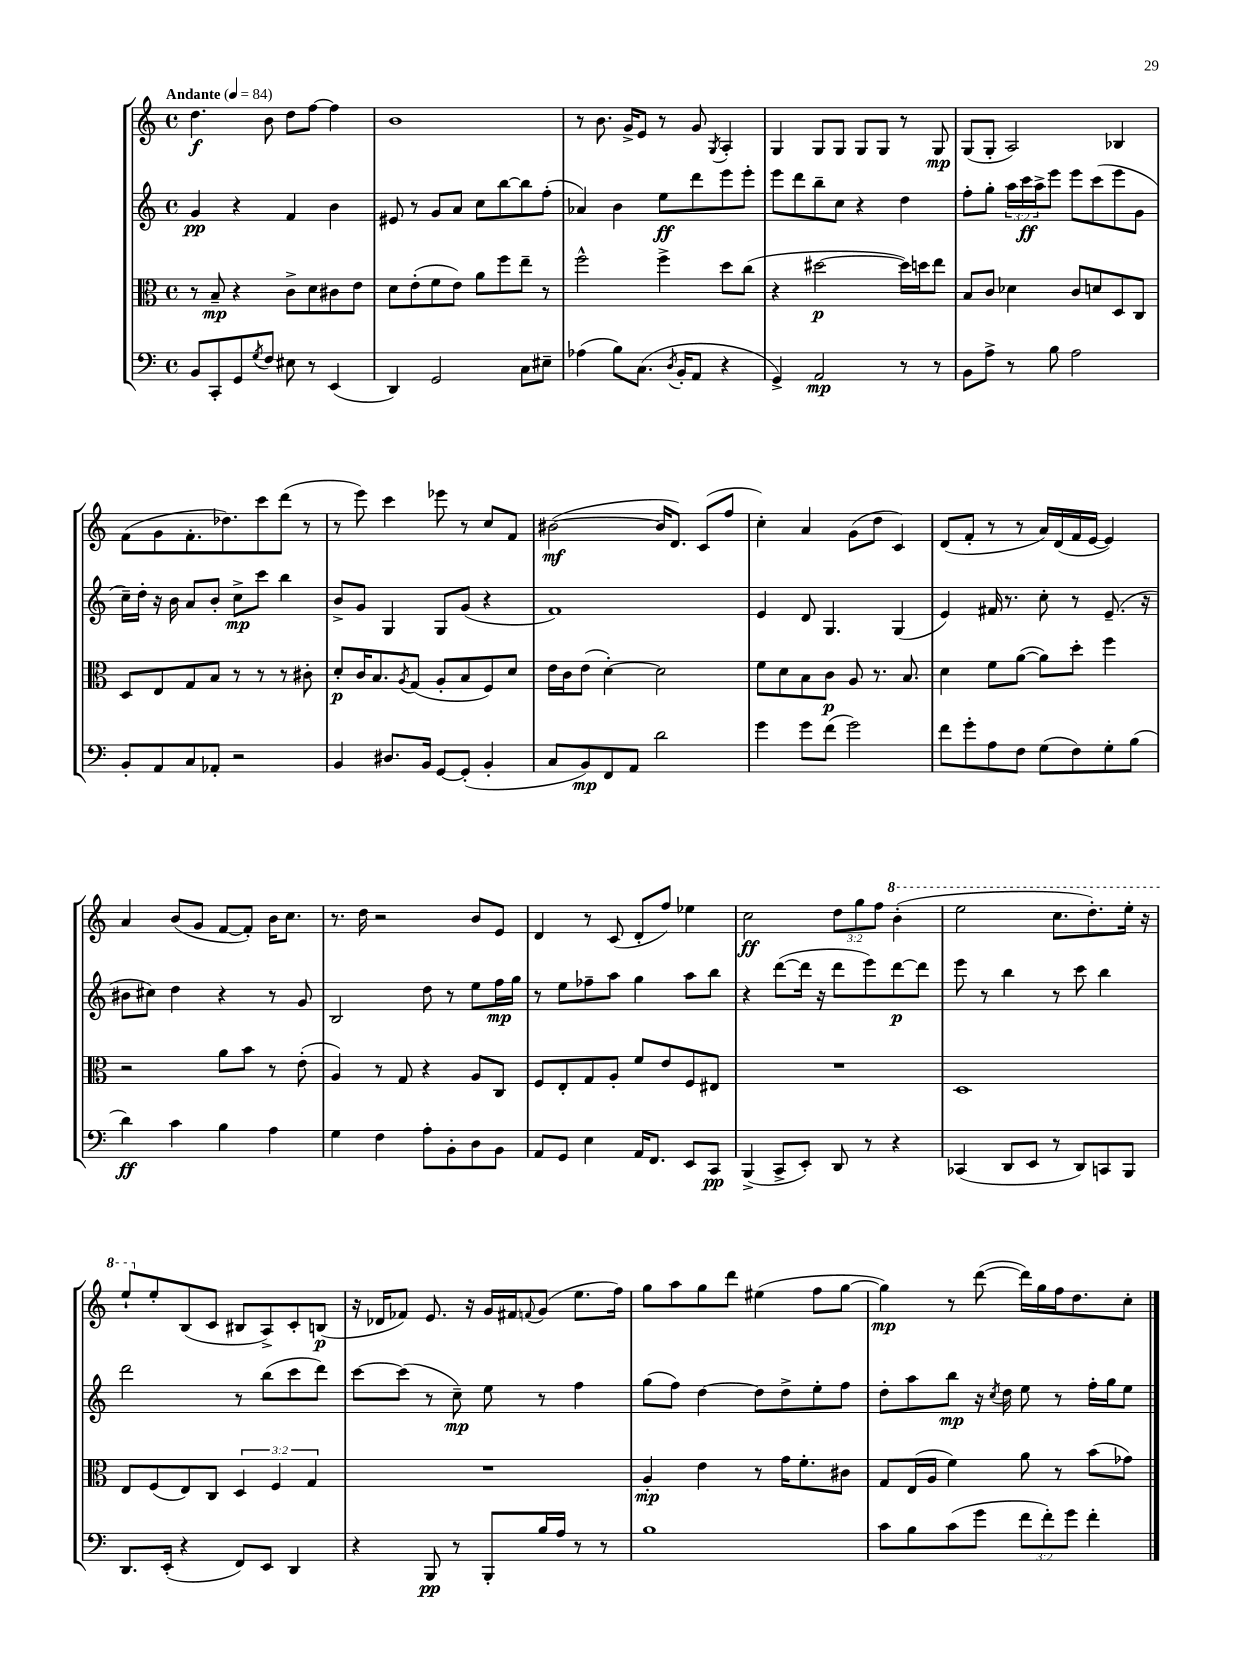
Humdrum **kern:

**kern	**dynam	**kern	**dynam	**kern	**dynam	**kern	**dynam
*part4	*part4	*part3	*part3	*part2	*part2	*part1	*part1
*staff4	*staff4	*staff3	*staff3	*staff2	*staff2	*staff1	*staff1
*clefF4	*	*clefC3	*	*clefG2	*	*clefG2	*
*k[]	*	*k[]	*	*k[]	*	*k[]	*
*M4/4	*	*M4/4	*	*M4/4	*	*M4/4	*
*met(c)	*	*met(c)	*	*met(c)	*	*met(c)	*
*MM84	*	*MM84	*	*MM84	*	*MM84	*
=1	=1	=1	=1	=1	=1	=1	=1
!	!	!	!	!	!	!LO:TX:a:B:t=Andante	!
8BB/L	.	8r	.	4g/	pp	4.dd\	f
8CC'/	.	8B~/	mp	.	.	.	.
8GG/	.	4r	.	4r	.	.	.
8qG/	.	.	.	.	.	.	.
8F/J	.	.	.	.	.	8b\	.
8E#X\	.	8c^\L	.	4f/	.	8dd\L	.
8r	.	8d\	.	.	.	[8ff\J	.
(4EE/	.	8c#X\	.	4b\	.	4ff\]	.
.	.	8e\J	.	.	.	.	.
=2	=2	=2	=2	=2	=2	=2	=2
4DD/)	.	8d\L	.	8e#X/	.	1b	.
.	.	(8e'\	.	8r	.	.	.
2GG/	.	8f\	.	8g/L	.	.	.
.	.	8e\J)	.	8a/J	.	.	.
.	.	8a\L	.	8cc\L	.	.	.
.	.	8ff\	.	[8bb\	.	.	.
8C\L	.	8ee~\J	.	8bb\]	.	.	.
8E#X~\J	.	8r	.	(8ff'\J	.	.	.
=3	=3	=3	=3	=3	=3	=3	=3
(4A-X\	.	2ff^^\	.	4a-X/)	.	8r	.
.	.	.	.	.	.	8.b\	.
8B\L)	.	.	.	4b\	.	.	.
.	.	.	.	.	.	16g^/KL	.
(8.C\J	.	.	.	.	.	8e/J	.
.	.	4ff^\	.	8ee\L	ff	8r	.
8qD/	.	.	.	.	.	.	.
16BB'/KL	.	.	.	.	.	.	.
8AA/J	.	.	.	8ddd\	.	8g/	.
.	.	.	.	.	.	8qG/	.
4r	.	8dd\L	.	8eee\	.	4A'/	.
.	.	(8cc\J	.	8eee'\J	.	.	.
=4	=4	=4	=4	=4	=4	=4	=4
4GG^/)	.	4r	.	8eee\L	.	4G/	.
.	.	.	.	8ddd\	.	.	.
2AA/	mp	[2dd#X\	p	8bb~\	.	8G/L	.
.	.	.	.	8cc\J	.	8G/J	.
.	.	.	.	4r	.	8G/L	.
.	.	.	.	.	.	8G/J	.
8r	.	16dd#\LL])	.	4dd\	.	8r	.
.	.	16ddn\J	.	.	.	.	.
8r	.	8ee\J	.	.	.	8G/	mp
=5	=5	=5	=5	=5	=5	=5	=5
8BB\L	.	8B/L	.	8ff'\L	.	(8G/L	.
8A^\J	.	8c/J	.	8gg'\J	.	8G'/J	.
8r	.	4d-X\	.	24aa\LL	.	2A/)	.
.	.	.	.	24ccc\	ff	.	.
.	.	.	.	24aa^\J	.	.	.
8B\	.	.	.	8eee\J	.	.	.
2A\	.	8c/L	.	8eee\L	.	.	.
.	.	8dn/	.	(8ccc\	.	.	.
.	.	8D/	.	8eee\	.	4B-X/	.
.	.	8C/J	.	8g\J	.	.	.
!!LO:LB:g=z
=6	=6	=6	=6	=6	=6	=6	=6
8BB'/L	.	8D/L	.	16cc~\LL)	.	(8f\L	.
.	.	.	.	16dd'\JJ	.	.	.
8AA/	.	8E/	.	16r	.	8g\	.
.	.	.	.	16b\	.	.	.
8C/	.	8G/	.	8a/L	.	8.f'\	.
8AA-X'/J	.	8B/J	.	8b'/J	.	.	.
.	.	.	.	.	.	8.dd-X\)	.
2r	.	8r	.	8cc^\L	mp	.	.
.	.	8r	.	8ccc\J	.	8ccc\	.
.	.	8r	.	4bb\	.	(8ddd\J	.
.	.	8c#X'\	.	.	.	8r	.
=7	=7	=7	=7	=7	=7	=7	=7
4BB/	.	8d'/L	p	8b^/L	.	8r	.
.	.	16c/K	.	8g/J	.	8eee\)	.
.	.	8.B/	.	.	.	.	.
8.D#X/L	.	.	.	4G/	.	4ccc\	.
.	.	8qA/	.	.	.	.	.
.	.	(8G/J	.	.	.	.	.
16BB/Jk	.	.	.	.	.	.	.
[8GG/L	.	8A'/L	.	8G/L	.	8eee-X\	.
(8GG'/J]	.	8B/	.	(8g/J	.	8r	.
4BB'/	.	8F/)	.	4r	.	8cc/L	.
.	.	8d/J	.	.	.	8f/J	.
=8	=8	=8	=8	=8	=8	=8	=8
8C/L	.	16e\LL	.	1f)	.	([2b#X\	mf
.	.	16c\J	.	.	.	.	.
8BB/)	mp	(8e\J	.	.	.	.	.
8FF/	.	[4d'\)	.	.	.	.	.
8AA/J	.	.	.	.	.	.	.
2d\	.	2d\]	.	.	.	16b#/KL]	.
.	.	.	.	.	.	8.d/J)	.
.	.	.	.	.	.	(8c/L	.
.	.	.	.	.	.	8ff/J	.
=9	=9	=9	=9	=9	=9	=9	=9
4g\	.	8f\L	.	4e/	.	4cc'\)	.
.	.	8d\	.	.	.	.	.
8g\L	.	8B\	.	8d/	.	4a/	.
(8f\J	.	8c\J	p	4.G/	.	.	.
2g\)	.	8A/	.	.	.	(8g\L	.
.	.	8.r	.	.	.	8dd\J	.
.	.	.	.	(4G/	.	4c/)	.
.	.	8.B/	.	.	.	.	.
=10	=10	=10	=10	=10	=10	=10	=10
8f\L	.	4d\	.	4e/)	.	(8d/L	.
8g'\	.	.	.	.	.	8f'/J	.
8A\	.	8f\L	.	16f#X/	.	8r	.
.	.	.	.	8.r	.	.	.
8F\J	.	([8a\J	.	.	.	8r	.
(8G\L	.	8a\L])	.	8cc'\	.	16a/LL)	.
.	.	.	.	.	.	(16d/	.
8F\)	.	8dd'\J	.	8r	.	16f/	.
.	.	.	.	.	.	[16e/JJ	.
8G'\	.	4ff\	.	(8.e~/	.	4e/])	.
(8B\J	.	.	.	.	.	.	.
.	.	.	.	16r	.	.	.
!!LO:LB:g=z
=11	=11	=11	=11	=11	=11	=11	=11
4d\)	ff	2r	.	8b#X\L	.	4a/	.
.	.	.	.	8cc#X\J)	.	.	.
4c\	.	.	.	4dd\	.	(8b/L	.
.	.	.	.	.	.	8g/J	.
4B\	.	8a\L	.	4r	.	[8f/L	.
.	.	8b\J	.	.	.	8f'/J])	.
4A\	.	8r	.	8r	.	16b\KL	.
.	.	.	.	.	.	8.cc\J	.
.	.	(8e'\	.	8g/	.	.	.
=12	=12	=12	=12	=12	=12	=12	=12
4G\	.	4A/)	.	2B/	.	8.r	.
.	.	.	.	.	.	16dd\	.
4F\	.	8r	.	.	.	2r	.
.	.	8G/	.	.	.	.	.
8A'\L	.	4r	.	8dd\	.	.	.
8BB'\	.	.	.	8r	.	.	.
8D\	.	8A/L	.	8ee\L	.	8b/L	.
8BB\J	.	8C/J	.	16ff\L	mp	8e/J	.
.	.	.	.	16gg\JJ	.	.	.
=13	=13	=13	=13	=13	=13	=13	=13
8AA/L	.	8F/L	.	8r	.	4d/	.
8GG/J	.	8E'/	.	8ee\L	.	.	.
4E\	.	8G/	.	8ff-X~\	.	8r	.
.	.	8A'/J	.	8aa\J	.	(8c/	.
16AA/KL	.	8f/L	.	4gg\	.	8d'/L	.
8.FF/J	.	.	.	.	.	.	.
.	.	8e/	.	.	.	8ff/J)	.
8EE/L	.	8F/	.	8aa\L	.	4ee-X\	.
8CC/J	pp	8E#X/J	.	8bb\J	.	.	.
=14	=14	=14	=14	=14	=14	=14	=14
(4BBB^/	.	1r	.	4r	.	2cc\	ff
8CC^/L	.	.	.	([8ddd\L	.	.	.
8EE'/J)	.	.	.	16ddd\Jk]	.	.	.
.	.	.	.	16r	.	.	.
8DD/	.	.	.	8ddd\L	.	12dd\L	.
.	.	.	.	.	.	12gg\	.
8r	.	.	.	8eee\)	.	.	.
.	.	.	.	.	.	12ff\J	.
*	*	*	*	*	*	*8va	*
4r	.	.	.	[8ddd\	p	(4bb'\	.
.	.	.	.	8ddd\J]	.	.	.
=15	=15	=15	=15	=15	=15	=15	=15
(4CC-X/	.	1D	.	8eee\	.	2eee\	.
.	.	.	.	8r	.	.	.
8DD/L	.	.	.	4bb\	.	.	.
8EE/J	.	.	.	.	.	.	.
8r	.	.	.	8r	.	8.ccc\L	.
8DD/L)	.	.	.	8ccc\	.	.	.
.	.	.	.	.	.	8.ddd'\)	.
8CCn/	.	.	.	4bb\	.	.	.
8BBB/J	.	.	.	.	.	16eee'\Jk	.
.	.	.	.	.	.	16r	.
!!LO:LB:g=z
=16	=16	=16	=16	=16	=16	=16	=16
8.DD/L	.	8E/L	.	2ddd\	.	8eee`/L	.
*	*	*	*	*	*	*X8va	*
.	.	(8F/	.	.	.	8ee'/	.
(16EE'/Jk	.	.	.	.	.	.	.
4r	.	8E/)	.	.	.	(8B/	.
.	.	8C/J	.	.	.	8c/J	.
8FF/L)	.	6D/	.	8r	.	8B#X/L	.
8EE/J	.	.	.	(8bb\L	.	8A^/)	.
.	.	6F/	.	.	.	.	.
4DD/	.	.	.	8ccc\	.	8c'/	.
.	.	6G/	.	.	.	.	.
.	.	.	.	8ddd\J)	.	(8Bn/J	p
=17	=17	=17	=17	=17	=17	=17	=17
4r	.	1r	.	[8ccc\L	.	16r	.
.	.	.	.	.	.	16d-X/KL	.
.	.	.	.	(8ccc\J]	.	8f-X/J)	.
8BBB/	pp	.	.	8r	.	8.e/	.
8r	.	.	.	8cc~\)	mp	.	.
.	.	.	.	.	.	16r	.
8BBB'/L	.	.	.	8ee\	.	16g/LL	.
.	.	.	.	.	.	16f#X/J	.
.	.	.	.	.	.	8qqfn/	.
16B/L	.	.	.	8r	.	(8g/J	.
16A/JJ	.	.	.	.	.	.	.
8r	.	.	.	4ff\	.	8.ee\L	.
8r	.	.	.	.	.	.	.
.	.	.	.	.	.	16ff\Jk)	.
=18	=18	=18	=18	=18	=18	=18	=18
1B	.	4A'/	mp	(8gg\L	.	8gg\L	.
.	.	.	.	8ff\J)	.	8aa\	.
.	.	4e\	.	[4dd\	.	8gg\	.
.	.	.	.	.	.	8ddd\J	.
.	.	8r	.	8dd\L]	.	(4ee#X\	.
.	.	16g\KL	.	8dd^\	.	.	.
.	.	8.f'\	.	.	.	.	.
.	.	.	.	8ee'\	.	8ff\L	.
.	.	8c#X\J	.	8ff\J	.	[8gg\J	.
=19	=19	=19	=19	=19	=19	=19	=19
8c\L	.	8G/L	.	8dd'\L	.	4gg\])	mp
8B\	.	(16E/L	.	8aa\	.	.	.
.	.	16A/JJ	.	.	.	.	.
(8c\	.	4f\)	.	8bb\J	mp	8r	.
8g\J	.	.	.	16r	.	([8ddd\	.
.	.	.	.	8qcc/	.	.	.
.	.	.	.	16dd\	.	.	.
12f\L	.	8a\	.	8ee\	.	16ddd\LL])	.
.	.	.	.	.	.	16gg\	.
12f'\)	.	.	.	.	.	.	.
.	.	8r	.	8r	.	16ff\J	.
12g\J	.	.	.	.	.	.	.
.	.	.	.	.	.	8.dd\	.
4f'\	.	(8b\L	.	16ff'\LL	.	.	.
.	.	.	.	16gg\J	.	.	.
.	.	8g-X\J)	.	8ee\J	.	8cc'\J	.
==	==	==	==	==	==	==	==
*-	*-	*-	*-	*-	*-	*-	*-
